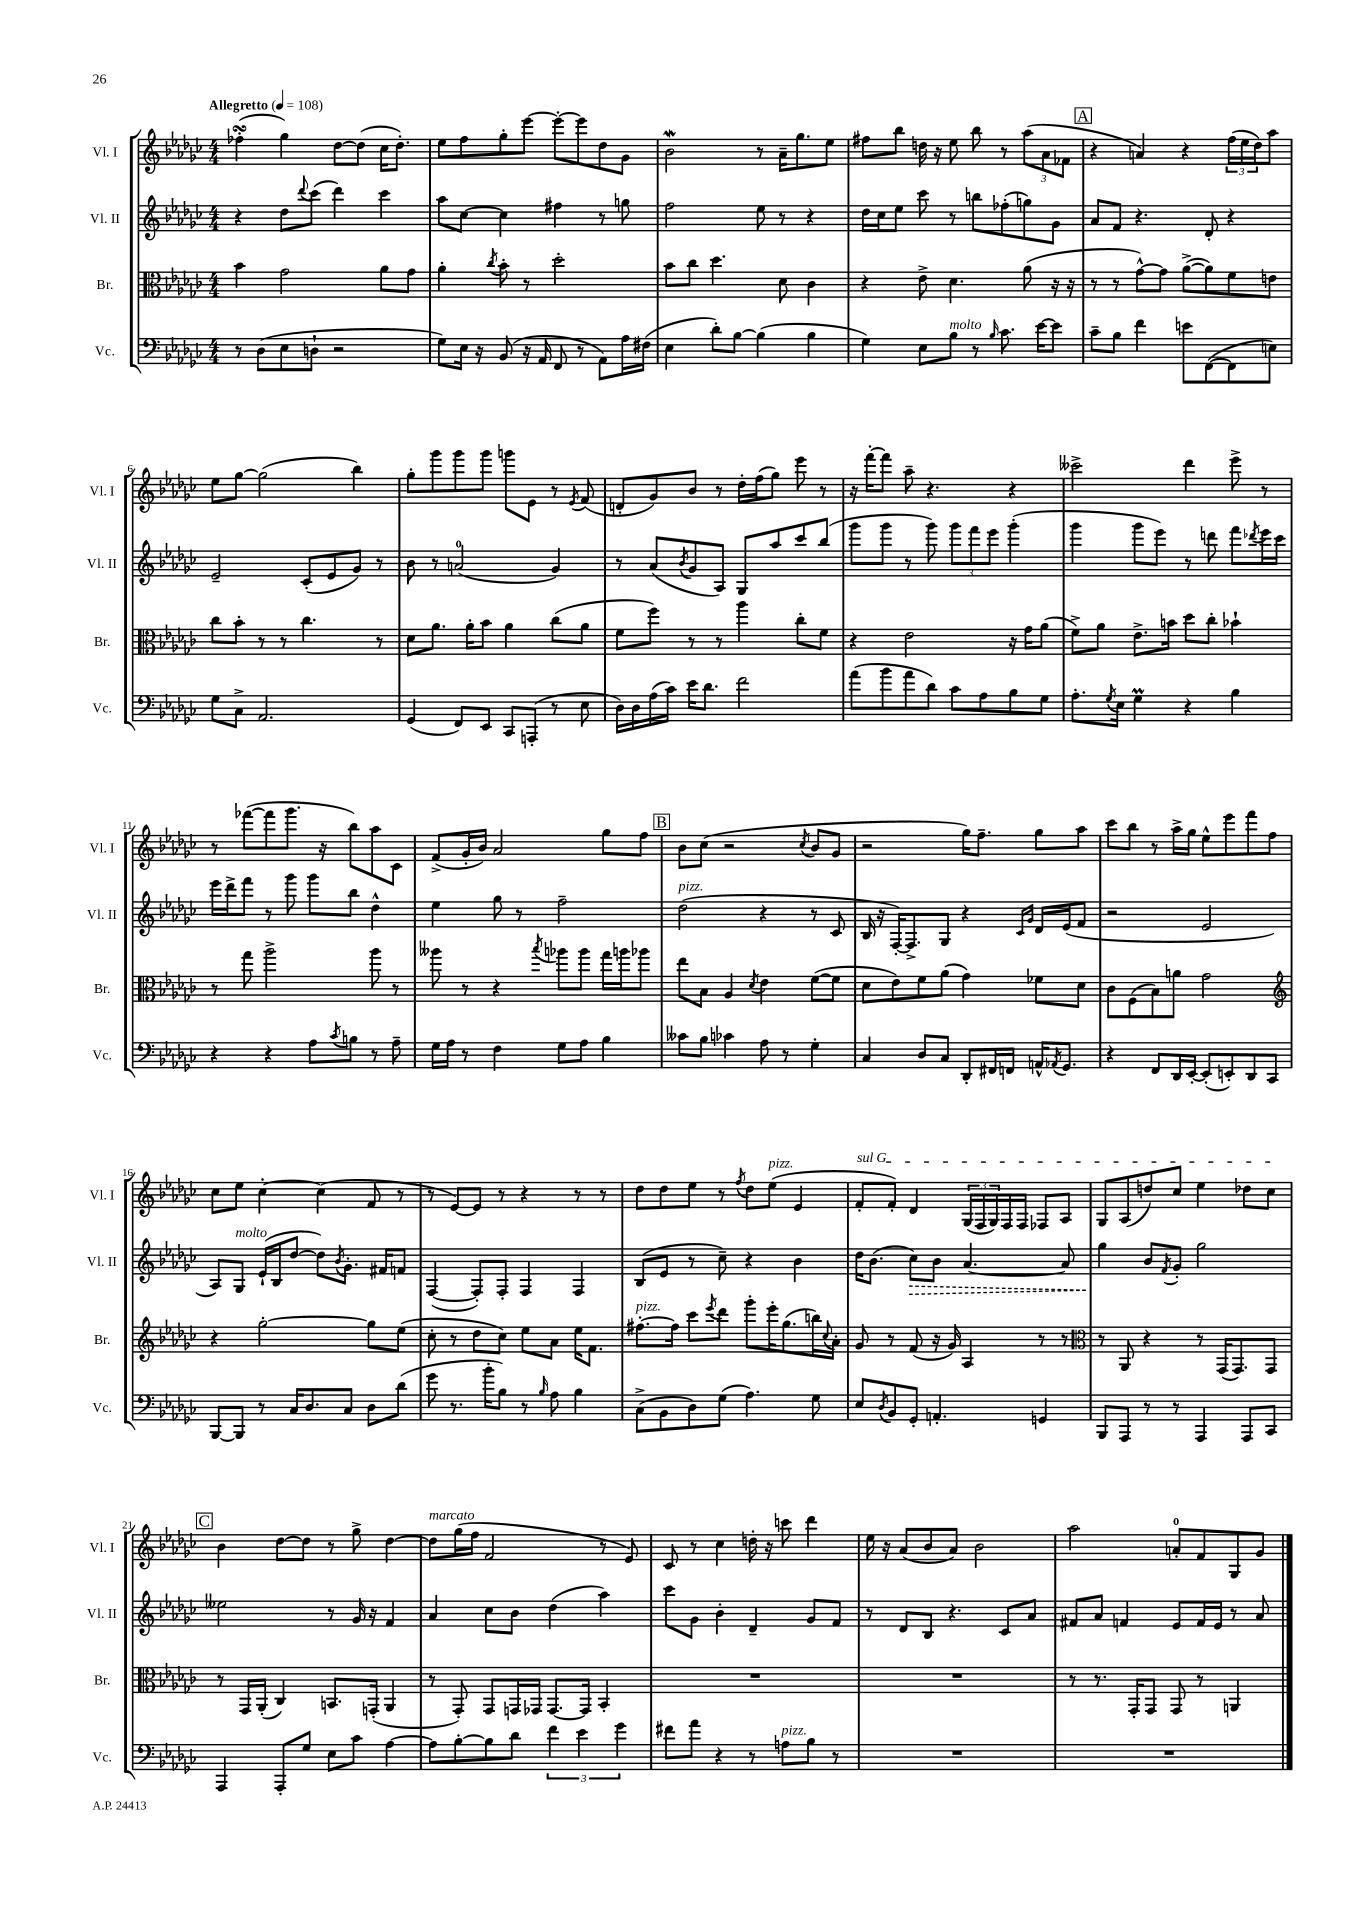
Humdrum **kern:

**kern	**kern	**kern	**kern
*staff4	*staff3	*staff2	*staff1
*clefF4	*clefC3	*clefG2	*clefG2
*k[b-e-a-d-g-c-]	*k[b-e-a-d-g-c-]	*k[b-e-a-d-g-c-]	*k[b-e-a-d-g-c-]
*M4/4	*M4/4	*M4/4	*M4/4
*MM108	*MM108	*MM108	*MM108
8r	4b-	4r	(4ff-'
(8D-	.	.	.
8E-	2g-	8dd-	4gg-)
.	.	8qqddd-	.
8D`	.	(8ccc-	.
2r	.	4ddd-)	[8dd-
.	.	.	(8dd-]
.	8a-	4ccc-	16cc-
.	.	.	8.dd-')
.	8g-	.	.
=	=	=	=
8G-)	4a-'	8aa-	8ee-
16E-	.	[8cc-	8ff
16r	.	.	.
.	8qcc-	.	.
(8BB-	8b-'	4cc-]	8gg-'
16r	8r	.	[8eee-
16AA-	.	.	.
8FF	2dd-'	4ff#	8eee-'_
8r	.	.	8eee-]
8AA-)	.	8r	8dd-
16A-	.	8gg	8g-
(16F#	.	.	.
=	=	=	=
4E-	8b-	2ff	2b-
.	8cc-	.	.
8d-')	4.dd-	.	.
[8B-	.	.	.
(4B-]	.	8ee-	8r
.	8d-	8r	16a-~
.	.	.	8.gg-
4B-	4c-	4r	.
.	.	.	8ee-
=	=	=	=
4G-)	4r	16dd-	8ff#
.	.	16cc-	.
.	.	8ee-	8bb-
8E-	8e-^	8ccc-	16dd
.	.	.	16r
8B-	4.d-	8r	8ee-
8r	.	8bb	8bb-
16qqB-	.	.	.
8.c-	.	(8ff-'	8r
.	(8a-	8gg)	(12aa-
[16e-	.	.	.
.	.	.	12a-
8e-]	16r	8g-	.
.	.	.	12f-
.	16r	.	.
=	=	=	=
8c-~	8r	8a-	4r
8B-	8r	8f	.
4f	[8g-^^)	4.r	4a)
.	8g-]	.	.
8e	([8a-^	.	4r
([8FF	8a-])	8d-'	.
8FF]	8f	4r	(24ff
.	.	.	24ee-
.	.	.	24dd-)
8E)	8e	.	8aa-
=	=	=	=
8G-	8cc-	2e-~	8ee-
8C-^	8b-'	.	[8gg-
2.AA-	8r	.	(2gg-]
.	8r	.	.
.	4.cc-	(8c-'	.
.	.	8e-	.
.	.	8g-)	4bb-)
.	8r	8r	.
=	=	=	=
(4GG-	8d-	8b-	8gg-'
.	8.a-	8r	8ggg-
8FF)	.	(2a	8ggg-
.	16a-'	.	.
8EE-	8b-	.	8ggg-
8CC-	4a-	.	8ggg
(8AAA'	.	.	8e-
8r	(8cc-	4g-)	8r
.	.	.	8qe-
8E-	8a-	.	(8f
=	=	=	=
16D-)	8f	8r	8d'
16D-	.	.	.
(16A-	8ff)	(8a-	8g-)
16c-)	.	.	.
.	.	8qb-	.
16e-	8r	8g-	8b-
8.d-	.	.	.
.	8r	8A-)	8r
2f	4aa-	8G-	16dd-'
.	.	.	(16ff
.	.	8aa-	8gg-)
.	8cc-'	8ccc-	8eee-
.	8f	(8bb-	8r
=	=	=	=
(8a-	4r	8ggg-	16r
.	.	.	[16fff'
8b-	.	8ggg-	8fff]
8a-	2e-	8r	8aa-~
8d-)	.	8ggg-)	4.r
8c-	.	12ggg-	.
.	.	12fff	.
8A-	.	.	.
.	.	12eee-	.
8B-	16r	(4ggg-'	4r
.	16g-	.	.
8G-	(8a-	.	.
=	=	=	=
8.A-'	8f^)	4ggg-	2ccc--^
.	8a-	.	.
8qG-	.	.	.
16E-	.	.	.
4G-	8.e-^	8ggg-	.
.	.	8eee-)	.
.	16b	.	.
4r	8dd-	8r	4ddd-
.	8cc-'	8ddd	.
4B-	4b-`	8fff	8eee-^
.	.	8qddd-	.
.	.	16eee-	8r
.	.	16ccc-	.
=	=	=	=
4r	8r	16eee-	8r
.	.	16ddd-^	.
.	8gg-	8fff	([8fff-
4r	2aa-^	8r	8fff-]
.	.	8ggg-	8.ggg-
8A-	.	8ggg-	.
.	.	.	16r
8qc-	.	.	.
8B	.	8bb-	8bb-)
8r	8aa-	4dd-^^	8aa-
8A-~	8r	.	8c-
=	=	=	=
16G-	8aa--	4ee-	(8f^
16A-	.	.	.
8r	8r	.	16g-'
.	.	.	16b-)
4F	4r	8gg-	2a-
.	.	8r	.
.	8qbb-	.	.
8G-	8aa-	2ff~	.
8A-	8aa-	.	.
4B-	16gg-	.	8gg-
.	16aa	.	.
.	8aa-	.	8ff
=	=	=	=
8c--	8ee-	(2dd-	8b-
8B-	8B-	.	(8cc-
4c-	4A-	.	2r
.	8qd-	.	.
8A-	4e-	4r	.
8r	.	.	.
.	.	.	8qcc-
4G-'	([8f	8r	8b-
.	8f]	8c-	8g-
=	=	=	=
4C-	8d-	16B-	2r
.	.	16r	.
.	8e-)	[16F')	.
.	.	8.F^]	.
8D-	8f	.	.
8C-	(8a-	8G-	.
8DD-'	4g-)	4r	16gg-)
.	.	.	8.ff~
16FF#	.	.	.
16FF	.	.	.
.	.	16qqc-	.
.	.	16qqg-	.
16AA^^	8f-	16d-	8gg-
8qAA-	.	.	.
8.GG-	.	(16e-	.
.	8d-	8f	8aa-
=	=	=	=
4r	8c-	2r	8ccc-
.	(8F	.	8bb-
8FF	8B-)	.	8r
16DD-	8a	.	16aa-^
[16EE-'	.	.	16gg-
(8EE-']	2g-	2e-	8ee-^^
8EE')	.	.	8eee-
8DD-	.	.	8fff
8CC-	.	.	8ff
=	=	=	=
*	*clefG2	*	*
[8BBB-	4r	8A-)	8cc-
8BBB-]	.	8G-	8ee-
8r	[2gg-'	(16e-`	[4cc-'
.	.	16B-	.
16C-	.	[8dd-	.
8.D-	.	.	.
.	.	8dd-])	(4cc-]
.	.	8qb-	.
8C-	.	8.g-'	.
8D-	8gg-]	.	8f
.	.	16f#	.
(8d-	(8ee-	8f	8r
=	=	=	=
8g-	8cc-'	([4F	8r
8.r	8r	.	[8e-)
.	8dd-	8F'])	8e-]
16b-'	.	.	.
8B-)	8cc-)	8F'	8r
8r	8ee-	4F	4r
16qqB-	.	.	.
8A-	8a-	.	.
4B-	16ee-	4F	8r
.	8.f	.	.
.	.	.	8r
=	=	=	=
(8C-^	[8.ff#'	(8B-	8dd-
8BB-	.	8e-	8dd-
.	16ff#]	.	.
8D-)	8ccc-	8r	8ee-
.	8qeee-	.	.
(8G-	8ddd-	8cc-~)	8r
.	.	.	8qff
4.A-)	8ggg-'	4r	8dd-
.	16eee-'	.	(8ee-
.	(8.gg-	.	.
.	.	4b-	4e-
8G-	16bb)	.	.
.	8qqcc-	.	.
.	16a-'	.	.
=	=	=	=
8E-	8g-	16dd-	8f'
.	.	(8.b-	.
8qD-	.	.	.
8BB-	8r	.	8f')
8GG-'	(8f	8cc-)	4d-
4.AA'	16r	8b-	.
.	16g-)	.	.
.	4A-	[4.a-	(24G-
.	.	.	24F
.	.	.	24G-)
.	.	.	16F
.	.	.	16F
4GG	8r	.	8F-
.	8r	8a-]	8A-
=	=	=	=
*	*clefC3	*	*
8BBB-	8r	4gg-	8G-
8AAA-	8AA-	.	(8A-
8r	4r	8b-	8dd)
.	.	8qf	.
8r	.	8g-'	8cc-
4AAA-	8r	2gg-	4ee-
.	(16GG-	.	.
.	8.GG-)	.	.
8AAA-	.	.	8dd-
8CC-	8GG-	.	8cc-
=	=	=	=
4AAA-	8r	2ee--	4b-
.	16GG-	.	.
.	(16AA-'	.	.
8AAA-'	4C-)	.	[8dd-
8G-	.	.	8dd-]
8E-	8.BB	8r	8r
8c-	.	16g-	8gg-^
.	(16GG'	16r	.
[4A-	4AA-	4f	[4dd-
=	=	=	=
8A-]	8r	4a-	8dd-]
[8B-'	8GG-')	.	(16gg-
.	.	.	16ff
8B-]	8GG-	8cc-	2f
8d-	16GG	8b-	.
.	16GG-	.	.
6f	[8.GG-	(4dd-	.
6e-	.	.	.
.	16GG-]	.	.
.	4BB-'	4aa-)	8r
6g-	.	.	.
.	.	.	8e-)
=	=	=	=
8f#	1r	8ccc-	8c-
8a-	.	8g-	8r
4r	.	4b-'	4cc-
8r	.	4d-~	16dd'
.	.	.	16r
8A	.	.	8ccc
8B-	.	8g-	4ddd-
8r	.	8f	.
=	=	=	=
1r	1r	8r	16ee-
.	.	.	16r
.	.	8d-	(8a-
.	.	8B-	8b-
.	.	4.r	8a-)
.	.	.	2b-
.	.	8c-	.
.	.	8a-	.
=	=	=	=
1r	8r	8f#	2aa-
.	8.r	8a-	.
.	.	4f	.
.	16GG-'	.	.
.	8GG-	.	.
.	8GG-	8e-	8a'
.	8r	16f	8f
.	.	16e-	.
.	4AA	8r	8G-
.	.	8a-	8g-
==	==	==	==
*-	*-	*-	*-
